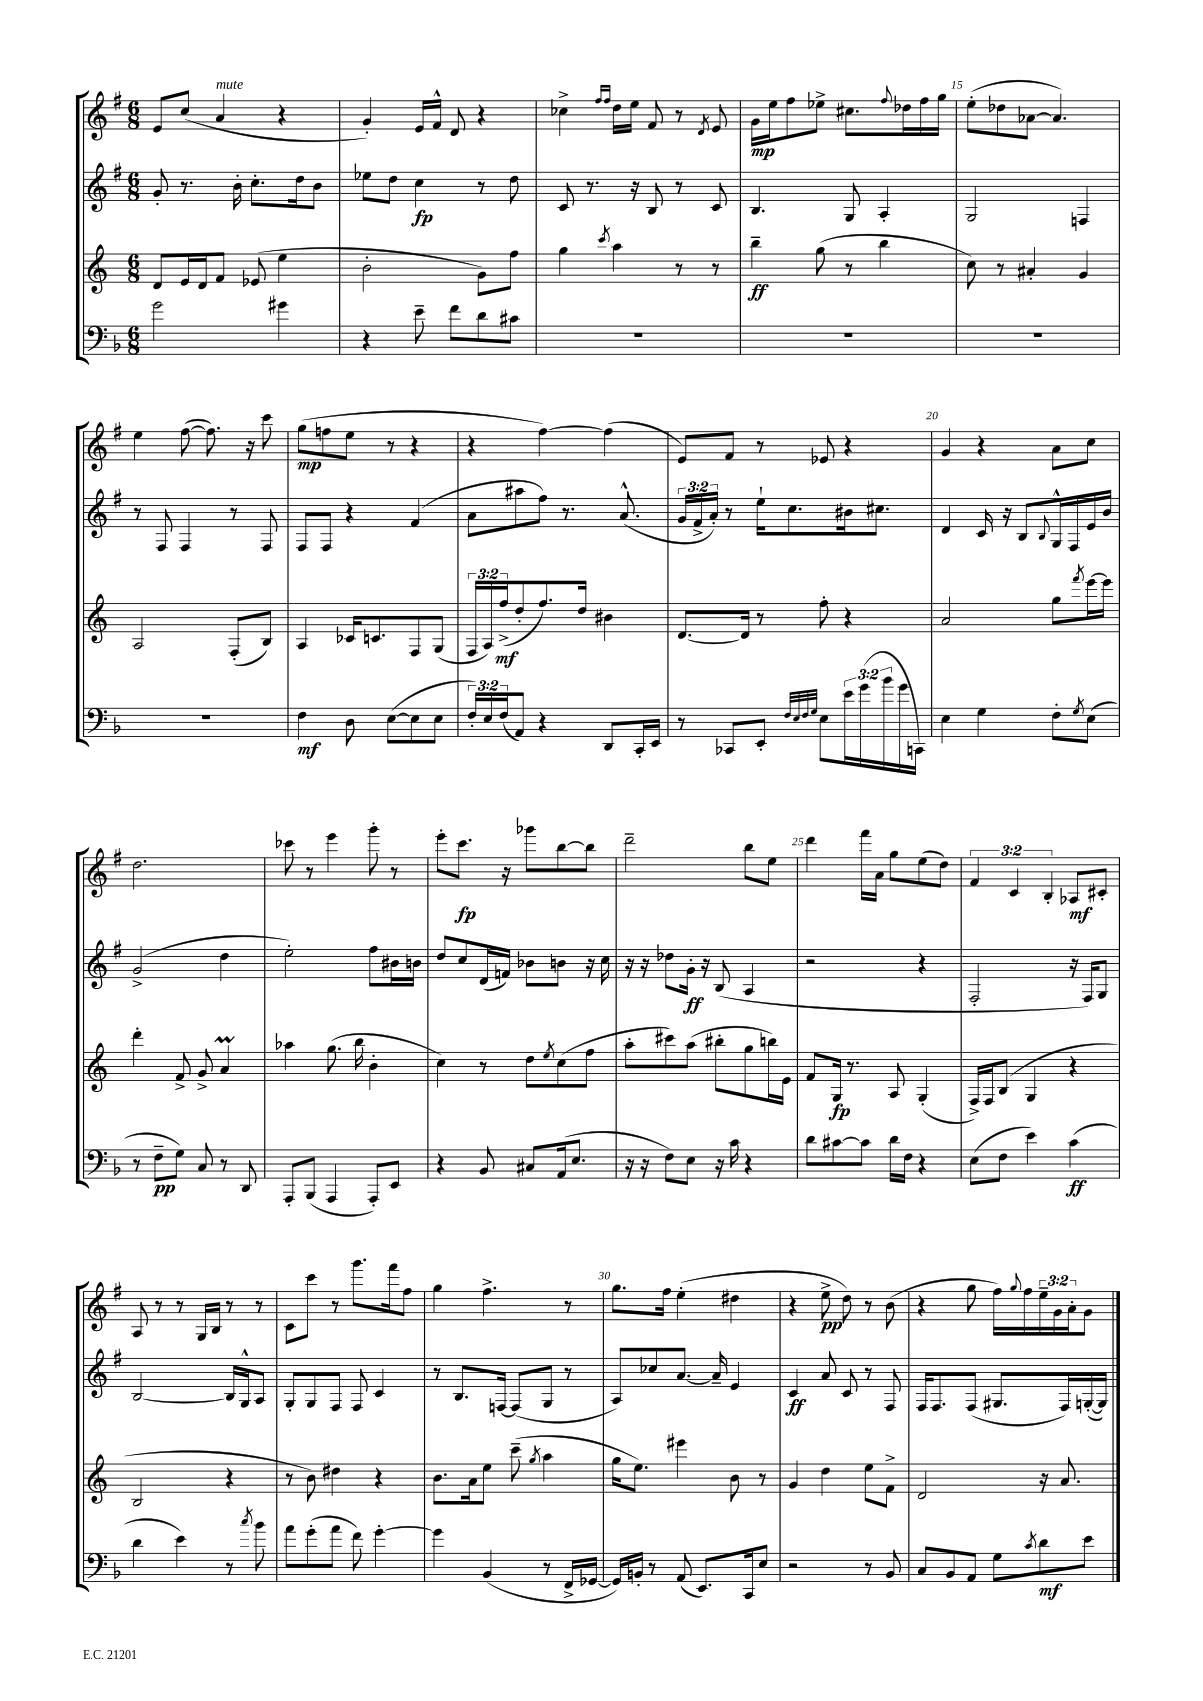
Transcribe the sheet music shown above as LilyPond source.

<<
\new StaffGroup <<
\new Staff = "s0" {
    \clef treble \key g \major \numericTimeSignature \time 6/8 \override Staff.TupletNumber.text = #tuplet-number::calc-fraction-text
    e'8 c''8( a'4^\markup { \italic "mute" } r4 |
    g'4-.) e'16 fis'16-^ d'8 r4 |
    ces''4-> \grace { fis''16 fis''16 } d''16 e''16 fis'8 r8 \acciaccatura { d'8 } e'8 |
    g'16\mp e''16 fis''8 ees''8-> cis''8. \appoggiatura { fis''8 } des''16 fis''16 g''16 |
    e''8-.( des''8 aes'8~ aes'4.) |
    e''4 fis''8~( fis''8.) r16 c'''8 |
    g''8\mp( f''8 e''8 r8 r4 |
    r4 fis''4~) fis''4( |
    e'8) fis'8 r8 ees'8 r4 |
    g'4 r4 a'8 c''8 |
    d''2. |
    ces'''8 r8 e'''4 g'''8-. r8 |
    e'''8-. c'''8.\fp r16 ges'''8 b''8~ b''8 |
    d'''2-- b''8 e''8 |
    d'''4 fis'''16 a'16 g''8 e''8( d''8) |
    \tuplet 3/2 { fis'4 c'4 b4-. } aes8\mf cis'8-. |
    a8 r8 r8 g16 b16 r8 r8 |
    c'8 c'''8 r8 g'''8. fis'''16 fis''8 |
    g''4 fis''4.-> r8 |
    g''8. fis''16 e''4-.( dis''4 |
    r4 e''8->\pp d''8) r8 b'8( |
    r4 g''8 fis''16) \appoggiatura { g''8 } fis''16 \tuplet 3/2 { e''16-- g'16 a'16-. } g'8 \bar "|." |
}
\new Staff = "s1" {
    \clef treble \key g \major \numericTimeSignature \time 6/8 \override Staff.TupletNumber.text = #tuplet-number::calc-fraction-text
    g'8-. r8. b'16-. c''8.-. d''16 b'8 |
    ees''8 d''8 c''4\fp r8 d''8 |
    c'8 r8. r16 b8 r8 c'8 |
    b4. g8 a4-. |
    g2 f4 |
    r8 fis8 fis4 r8 fis8 |
    fis8 fis8 r4 fis'4( |
    a'8 ais''8 fis''8) r8. a'8.-^( |
    \tuplet 3/2 { g'16 fis'16-> a'16-.) } r8 e''16-! c''8. bis'16 cis''8. |
    d'4 c'16 r16 b8 \appoggiatura { b8 } g16-^ fis16 e'16 b'16 |
    g'2->( d''4 |
    e''2-.) fis''8 bis'16 b'16 |
    d''8 c''8 d'16( f'16) bes'8 b'8 r16 c''16 |
    r16 r16 des''8 g'16-.\ff r16 b8( a4 |
    r2 r4 |
    fis2-. r16 fis16) g8 |
    b2~ b16 g16-^ a8 |
    g8-. g8 fis8 fis8 c'4 |
    r8 b8. f16~ f8( g8 r8 |
    a8) ces''8 a'8.~ a'16-- e'4 |
    c'4\ff a'8 c'8 r8 fis8 |
    fis16 fis8. fis8( gis8. fis16) g16~-.( g16) \bar "|." |
}
\new Staff = "s2" {
    \clef treble \key c \major \numericTimeSignature \time 6/8 \override Staff.TupletNumber.text = #tuplet-number::calc-fraction-text
    d'8 e'16 d'16 f'8 ees'8( e''4 |
    b'2-. g'8) f''8 |
    g''4 \acciaccatura { c'''8 } a''4 r8 r8 |
    b''4--\ff g''8( r8 b''4 |
    c''8) r8 ais'4-. g'4 |
    a2 f8-.( b8) |
    a4 ces'16 c'8. f8 g8( |
    \tuplet 3/2 { f16 a16) f''16->\mf( } d''8-. f''8.) d''16 bis'4 |
    d'8.~ d'16 r8 f''8-. r4 |
    a'2 g''8 \acciaccatura { f'''8 } e'''16~ e'''16 |
    d'''4-. f'8-> g'8-> a'4\prall |
    aes''4 g''8.( b''16 b'4-. |
    c''4) r8 d''8 \acciaccatura { e''8 } c''8( f''8 |
    a''8-. cis'''8) a''8( bis''8-. g''8 b''16) e'16 |
    f'8 g16\fp r8. a8 g4-.( |
    f16->) f16 b8( g4 r4 |
    b2 r4 |
    r8 b'8) dis''4 r4 |
    b'8. a'16 e''8 c'''8--( \acciaccatura { g''8 } a''4 |
    g''16 e''8.) eis'''4 b'8 r8 |
    g'4 d''4 e''8 f'8-> |
    d'2 r16 a'8. \bar "|." |
}
\new Staff = "s3" {
    \clef bass \key f \major \numericTimeSignature \time 6/8 \override Staff.TupletNumber.text = #tuplet-number::calc-fraction-text
    g'2 gis'4 |
    r4 e'8-- f'8 d'8 cis'8 |
    R2. |
    R2. |
    R2. |
    R2. |
    f4\mf d8 e8~( e8 e8 |
    \tuplet 3/2 { f16-.) e16 f16( } a,8) r4 d,8 c,16-. e,16 |
    r8 ces,8 e,8-. \grace { f32 e32 f32 g32 } e8 \tuplet 3/2 { e'16 g'16( bes'16 } g'16 c,16) |
    e4 g4 f8-. \acciaccatura { g8 } e8( |
    r8 f8--\pp g8) c8 r8 d,8 |
    a,,8-. bes,,8( a,,4 a,,8-.) e,8 |
    r4 bes,8 cis8 a,16( e8. |
    r16 r16 f8) e8 r16 c'16 r4 |
    d'8 cis'8~ cis'8 d'16 f16 r4 |
    e8( f8 e'4) c'4\ff( |
    d'4 e'4) r8 \acciaccatura { c''8 } bes'8 |
    a'8 g'8-.( a'8 f'8) g'4~-. |
    g'4 bes,4( r8 f,16-> ges,16~ |
    ges,16) b,16-. r8 a,8( e,8.) c,16 e8 |
    r2 r8 bes,8 |
    c8 bes,8 a,8 g8 \acciaccatura { c'8 } d'8\mf e'8 \bar "|." |
}
>>
>>
\layout { \context { \Score currentBarNumber = #11 \override BarNumber.break-visibility = ##(#f #t #t) barNumberVisibility = #(every-nth-bar-number-visible 5) } }
